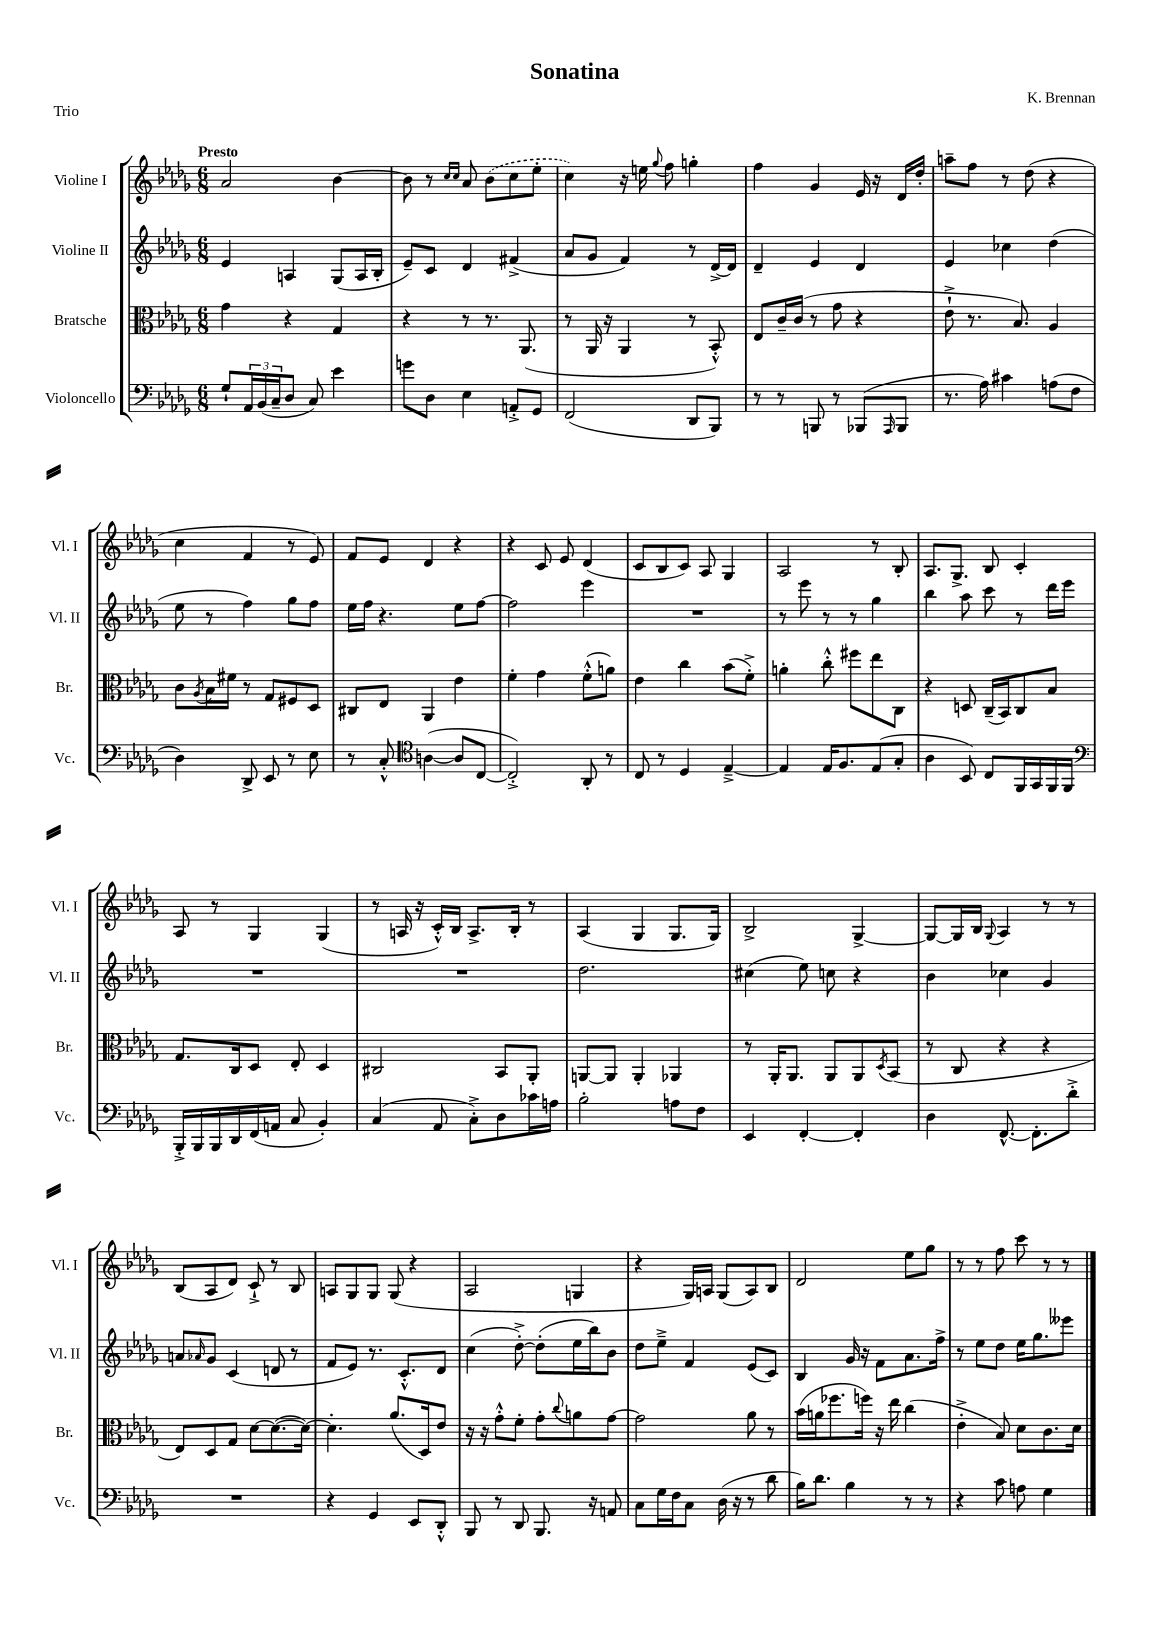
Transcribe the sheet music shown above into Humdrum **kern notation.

**kern	**kern	**kern	**kern
*part4	*part3	*part2	*part1
*staff4	*staff3	*staff2	*staff1
*I"Violoncello	*I"Bratsche	*I"Violine II	*I"Violine I
*I'Vc.	*I'Br.	*I'Vl. II	*I'Vl. I
*clefF4	*clefC3	*clefG2	*clefG2
*k[b-e-a-d-g-]	*k[b-e-a-d-g-]	*k[b-e-a-d-g-]	*k[b-e-a-d-g-]
*M6/8	*M6/8	*M6/8	*M6/8
=1	=1	=1	=1
!	!	!	!LO:TX:a:B:t=Presto
8G-`/L	4g-\	4e-/	2a-/
24AA-/L	.	.	.
(24BB-/	.	.	.
24C~/J	.	.	.
8D-/J	4r	4An/	.
8C/)	.	.	.
4e-\	4G-/	(8G-/L	[4b-\
.	.	16A/L	.
.	.	16B-'/JJ	.
=2	=2	=2	=2
8gn\L	4r	8e-~/L)	8b-\]
8D-\J	.	8c/J	8r
.	.	.	16qqcc/LL
.	.	.	16qqcc/JJ
4E-\	8r	4d-/	8a-/
.	8.r	.	(8b-\L
8AAn'^/L	.	(4f#X^/	8cc\
.	(8.AA-/	.	.
8GG-/J	.	.	8ee-'\J
=3	=3	=3	=3
(2FF/	8r	8a-/L	4cc\)
.	16AA-/	8g-/J	.
.	16r	.	.
.	4AA-/	4f/)	16r
.	.	.	16een\
.	.	.	8qqgg-/
.	.	.	8ff\
8DD-/L	8r	8r	4ggn'\
8BBB-/J)	8BB-'^^/)	[16d-^/LL	.
.	.	16d-/JJ]	.
=4	=4	=4	=4
8r	8E-/L	4d-~/	4ff\
8r	16c~/L	.	.
.	(16c/JJ	.	.
8BBBn/	8r	4e-/	4g-/
8r	8g-\	.	.
(8BBB-X/L	4r	4d-/	16e-/
.	.	.	16r
16qqAAA-/	.	.	.
8BBB-/J	.	.	16d-/LL
.	.	.	16dd-'/JJ
=5	=5	=5	=5
8.r	8e-`^\	4e-/	8aan~\L
.	8.r	.	8ff\J
16A-\)	.	.	.
4c#X\	.	4cc-X\	8r
.	8.B-/)	.	.
.	.	.	(8dd-\
(8An\L	4A-/	(4dd-\	4r
8F\J	.	.	.
!!LO:LB:g=z
=6	=6	=6	=6
4D-\)	8c\L	8ee-\	4cc\
.	8qA-/	.	.
.	16B-\L	8r	.
.	16f#X\JJ	.	.
8DD-^/	8r	4ff\)	4f/
8EE-/	8G-/L	.	.
8r	8F#X/	8gg-\L	8r
8E-\	8D-/J	8ff\J	8e-/)
=7	=7	=7	=7
8r	8C#X/L	16ee-\LL	8f/L
.	.	16ff\JJ	.
8C'^^/	8E-/J	4.r	8e-/J
*clefC4	*	*	*
([4An\	4AA-/	.	4d-/
8A/L]	4e-\	8ee-\L	4r
[8C/J	.	[8ff\J	.
=8	=8	=8	=8
2C'^/])	4f'\	2ff\]	4r
.	4g-\	.	8c/
.	.	.	8e-/
8AA-'/	(8f'^^\L	4eee-\	(4d-/
8r	8an\J)	.	.
=9	=9	=9	=9
8C/	4e-\	2.r	8c/L
8r	.	.	8B-/
4D-/	4cc\	.	8c/J)
.	.	.	8A-/
[4E-~^/	(8b-\L	.	4G-/
.	8f'^\J)	.	.
=10	=10	=10	=10
4E-/]	4an'\	8r	2A-/
.	.	8eee-\	.
16E-/KL	8cc'^^\	8r	.
8.F/	.	.	.
.	8ff#X\L	8r	.
(8E-/	8ee-\	4gg-\	8r
8G-'/J	8C\J	.	8B-'/
=11	=11	=11	=11
4A-\	4r	4bb-\	8.A-/L
.	.	.	8.G-^/J
8BB-/)	8Dn/	8aa-\	.
8C/L	(16C~/LL	8ccc\	8B-/
.	16BB-/J)	.	.
16FF/L	8C/	8r	4c'/
16GG-/	.	.	.
16FF/	8B-/J	16ddd-\LL	.
16FF/JJ	.	16eee-\JJ	.
!!LO:LB:g=z
=12	=12	=12	=12
*clefF4	*	*	*
16BBB-'^/LL	8.G-/L	2.r	8A-/
16BBB-/	.	.	.
16BBB-/	.	.	8r
16DD-/	16C/k	.	.
(16FF/	8D-/J	.	4G-/
16AAn/JJ	.	.	.
8C/	8E-'/	.	.
4BB-'/)	4D-/	.	(4G-/
=13	=13	=13	=13
(4C/	2C#X/	2.r	8r
.	.	.	16An/
.	.	.	16r
8AA-/	.	.	16c'^^/LL)
.	.	.	16B-/JJ
8C'^\L)	.	.	8.A^/L
8D-\	8BB-/L	.	.
.	.	.	16B-'/Jk
16c-X\L	8AA-'/J	.	8r
16An\JJ	.	.	.
=14	=14	=14	=14
2B-'\	[8AAn/L	2.dd-\	(4A-/
.	8AA/J]	.	.
.	4AA'/	.	4G-/
8An\L	4AA-X/	.	8.G-/L
8F\J	.	.	.
.	.	.	16G-/Jk)
=15	=15	=15	=15
4EE-/	8r	(4cc#X\	2B-^/
.	16AA-'/KL	.	.
.	8.AA-/J	.	.
[4FF'/	.	8ee-\)	.
.	8AA-/L	8ccn\	.
4FF'/]	8AA-/	4r	[4G-^/
.	8qD-/	.	.
.	(8BB-/J	.	.
=16	=16	=16	=16
4D-\	8r	4b-\	8G-/L_
.	8C/	.	16G-/L]
.	.	.	16B-/JJ
.	.	.	8qqG-/
[8.FF^^/	4r	4cc-X\	4A-/
8.FF'\L]	.	.	.
.	4r	4g-/	8r
8d-'^\J	.	.	8r
!!LO:LB:g=z
=17	=17	=17	=17
2.r	8E-/L)	8an/L	(8B-/L
.	.	16qqa-X/	.
.	8D-/	8g-/J	8A-/
.	8G-/J	(4c/	8d-/J)
.	[8d-\L	.	8c`^/
.	(8.d-\_	8dn/	8r
.	.	8r	8B-/
.	16d-\Jk_)	.	.
=18	=18	=18	=18
4r	4.d-'\]	8f/L	8An/L
.	.	8e-/J)	8G-/
4GG-/	.	8.r	8G-/J
.	(8.a-/L	.	(8G-/
.	.	8.c'^^/L	.
8EE-/L	.	.	4r
.	16D-/k)	.	.
8DD-'^^/J	8e-/J	8d-/J	.
=19	=19	=19	=19
8BBB-/	16r	(4cc\	2A-/
.	16r	.	.
8r	8g-'^^\L	.	.
8DD-/	8f'\J	[8dd-'^\)	.
8.BBB-/	8g-'\L	(8dd-'\L]	.
.	8qqcc/	.	.
.	8an\	16ee-\L	4Gn/
16r	.	16bb-\J)	.
8AAn/	[8g-\J	8b-\J	.
=20	=20	=20	=20
8C\L	2g-\]	8dd-\L	4r
16G-\L	.	8ee-~^\J	.
16F\J	.	.	.
8C\J	.	4f/	16G-/LL)
.	.	.	16An/JJ
(16D-\	.	.	(8G-/L
16r	.	.	.
8r	8a-\	(8e-/L	8A/)
8d-\	8r	8c/J)	8B-/J
=21	=21	=21	=21
16B-\KL)	(16b-\LL	4B-/	2d-/
8.d-\J	16an\J	.	.
.	8.ff-X\	.	.
4B-\	.	16g-/	.
.	16ffn\Jk)	16r	.
.	16r	8f\L	.
.	16ee-\	.	.
8r	(4cc\	8.a-\	8ee-\L
8r	.	.	8gg-\J
.	.	16ff^\Jk	.
=22	=22	=22	=22
4r	4e-'^\	8r	8r
.	.	8ee-\L	8r
8c\	8B-/)	8dd-\J	8ff\
8An\	8d-\L	16ee-\KL	8ccc\
.	.	8.gg-\	.
4G-\	8.c\	.	8r
.	.	8eee--X\J	8r
.	16d-\Jk	.	.
==	==	==	==
*-	*-	*-	*-
